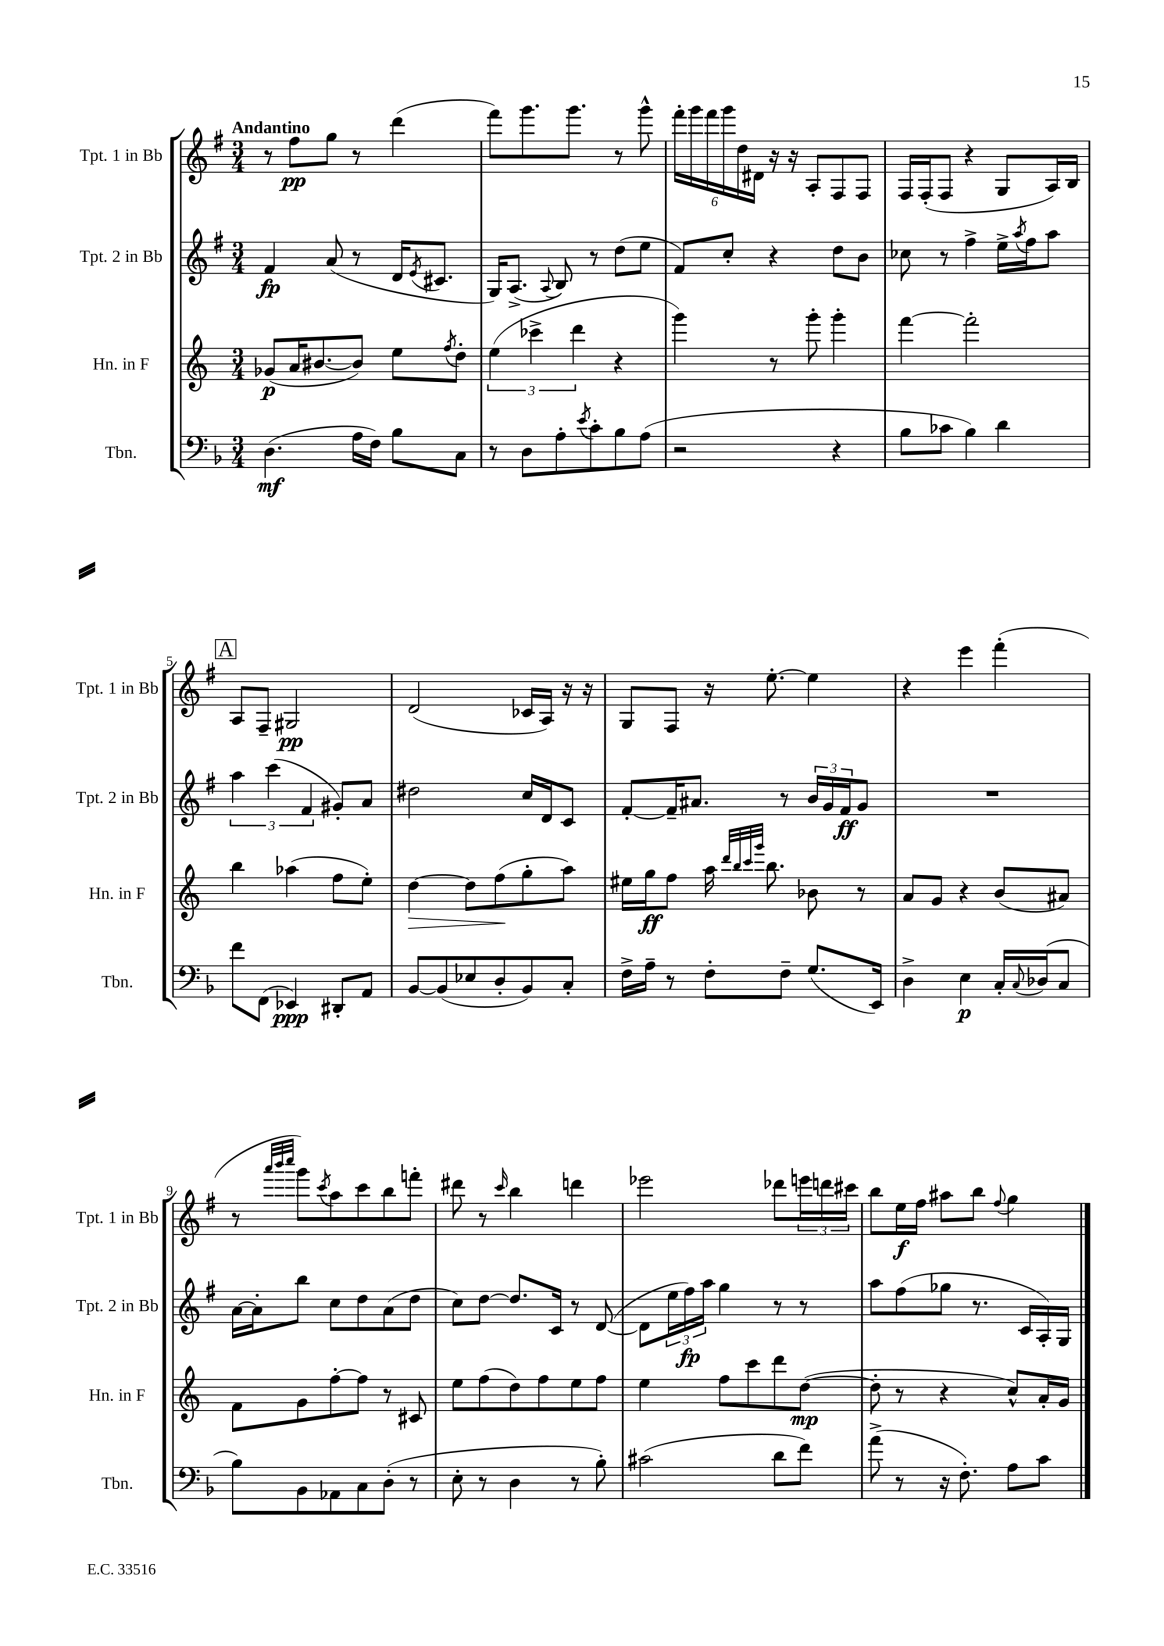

**kern	**kern	**kern	**kern
*staff4	*staff3	*staff2	*staff1
*clefF4	*clefG2	*clefG2	*clefG2
*k[b-]	*k[]	*k[f#]	*k[f#]
*M3/4	*M3/4	*M3/4	*M3/4
(4.D\	(8g-/L	4f#/	8r
.	16a/K	.	8ff#\L
.	[8.b#/	.	.
.	.	(8a/	8gg\J
16A\LL	8b#/]J)	8r	8r
16F\JJ)	.	.	.
8B-\L	8ee\L	16d/LK	(4ddd\
.	.	8qe/	.
.	.	8.c#/J	.
.	8qff/	.	.
8C\J	8dd'\J	.	.
=	=	=	=
8r	(6ee\	16G/LK)	8fff#\L)
.	.	(8.A^/J	.
8D\L	.	.	8.ggg\
.	6ccc-^\	.	.
.	.	8qqA/	.
8A'\	.	8B/)	.
.	.	.	8.ggg\J
.	6ddd\	.	.
8qe/	.	.	.
8c'\	.	8r	.
8B-\	4r	(8dd\L	8r
(8A\J	.	8ee\J	8ggg^^\
=	=	=	=
2r	4ggg\)	8f#/L)	24fff#'\LL
.	.	.	24ggg\
.	.	.	24fff#\
.	.	8cc'/J	24ggg\
.	.	.	24dd\
.	.	.	24d#\JJ
.	8r	4r	16r
.	.	.	16r
.	8ggg'\	.	8A'/L
4r	4ggg'\	8dd\L	8F#/
.	.	8b\J	8F#/J
=	=	=	=
8B-\L	[4fff\	8cc-\	16F#/LL
.	.	.	(16F#'/J
8c-\J	.	8r	8F#/J
4B-\)	2fff'\]	4ff#^\	4r
4d\	.	16ee^\LL	8G/L
.	.	8qaa/	.
.	.	16ff#\J	.
.	.	8aa\J	16A/L)
.	.	.	16B/JJ
=	=	=	=
8f\L	4bb\	6aa\	8A/L
(8FF\J	.	.	8F#~/J
.	.	(6ccc\	.
4EE-/)	(4aa-\	.	2G#/
.	.	6f#/	.
8DD#'/L	8ff\L	8g#'/L)	.
8AA/J	8ee'\J)	8a/J	.
=	=	=	=
[8BB-/L	[4dd\	2dd#\	(2d/
(8BB-/]	.	.	.
8E-/	8dd\]L	.	.
8D'/	(8ff\	.	.
8BB-/)	8gg'\	16cc/LL	16c-/LL
.	.	16d/J	16A/JJ)
8C'/J	8aa\J)	8c/J	16r
.	.	.	16r
=	=	=	=
16F^\LL	16ee#\LL	[8f#'/L	8G/L
16A~\JJ	16gg\J	.	.
8r	8ff\J	16f#~/]K	8F#/J
.	.	8.a#/J	.
8F'\L	16aa\	.	16r
.	32qqddd/LLL	.	.
.	32qqbb/	.	.
.	32qqccc/	.	.
.	32qqggg/JJJ	.	.
.	8.bb\	.	[8.ee'\
8F~\J	.	8r	.
(8.G/L	8b-\	24b/LL	4ee\]
.	.	24g/	.
.	.	24f#/J	.
.	8r	8g/J	.
16EE/Jk)	.	.	.
=	=	=	=
4D^\	8a/L	2.r	4r
.	8g/J	.	.
4E\	4r	.	4eee\
16C'/LL	(8b/L	.	(4fff#'\
8qqC/	.	.	.
(16D-/J	.	.	.
8C/J	8a#/J)	.	.
=	=	=	=
8B-\L)	8f\L	[16a\LL	8r
.	.	16a'\]J	.
.	.	.	32qqaaa/LLL
.	.	.	32qqbbb/
.	.	.	32qqcccc/JJJ
8BB-\	8g\	8bb\J	8ggg\L)
.	.	.	8qccc/
8AA-\	[8ff'\	8cc\L	8aa\
8C\	8ff\]J	8dd\	8ccc\
(8D'\J	8r	(8a\	8bb\
8r	8c#/	8dd\J	8fff'\J
=	=	=	=
8E'\	8ee\L	8cc\L)	8ddd#\
8r	(8ff\	[8dd\J	8r
.	.	.	16qqccc/
4D\	8dd\)	8.dd/]L	4bb\
.	8ff\	.	.
.	.	16c/Jk	.
8r	8ee\	8r	4ddd\
8B-'\)	8ff\J	([8d/	.
=	=	=	=
(2c#\	4ee\	8d\]L	2eee-\
.	.	24ee\L	.
.	.	24ff#\)	.
.	.	24aa\JJ	.
.	8ff\L	4gg\	.
.	8ccc\	.	.
8d\L	8ddd\	8r	8ddd-\L
8f\J)	([8dd\J	8r	24eee\L
.	.	.	24ddd\
.	.	.	24ccc#\JJ
=	=	=	=
(8a^\	8dd'\]	8aa\L	8bb\L
8r	8r	(8ff#\	16ee\L
.	.	.	16ff#\JJ
16r	4r	8gg-\J	8aa#\L
8.F'\)	.	.	.
.	.	8.r	8bb\J
.	.	.	8qqff#/
8A\L	8cc^^/L)	.	4gg\
.	.	16c/LL	.
8c\J	16a'/L	16A'/)	.
.	16g/JJ	16G/JJ	.
==	==	==	==
*-	*-	*-	*-
